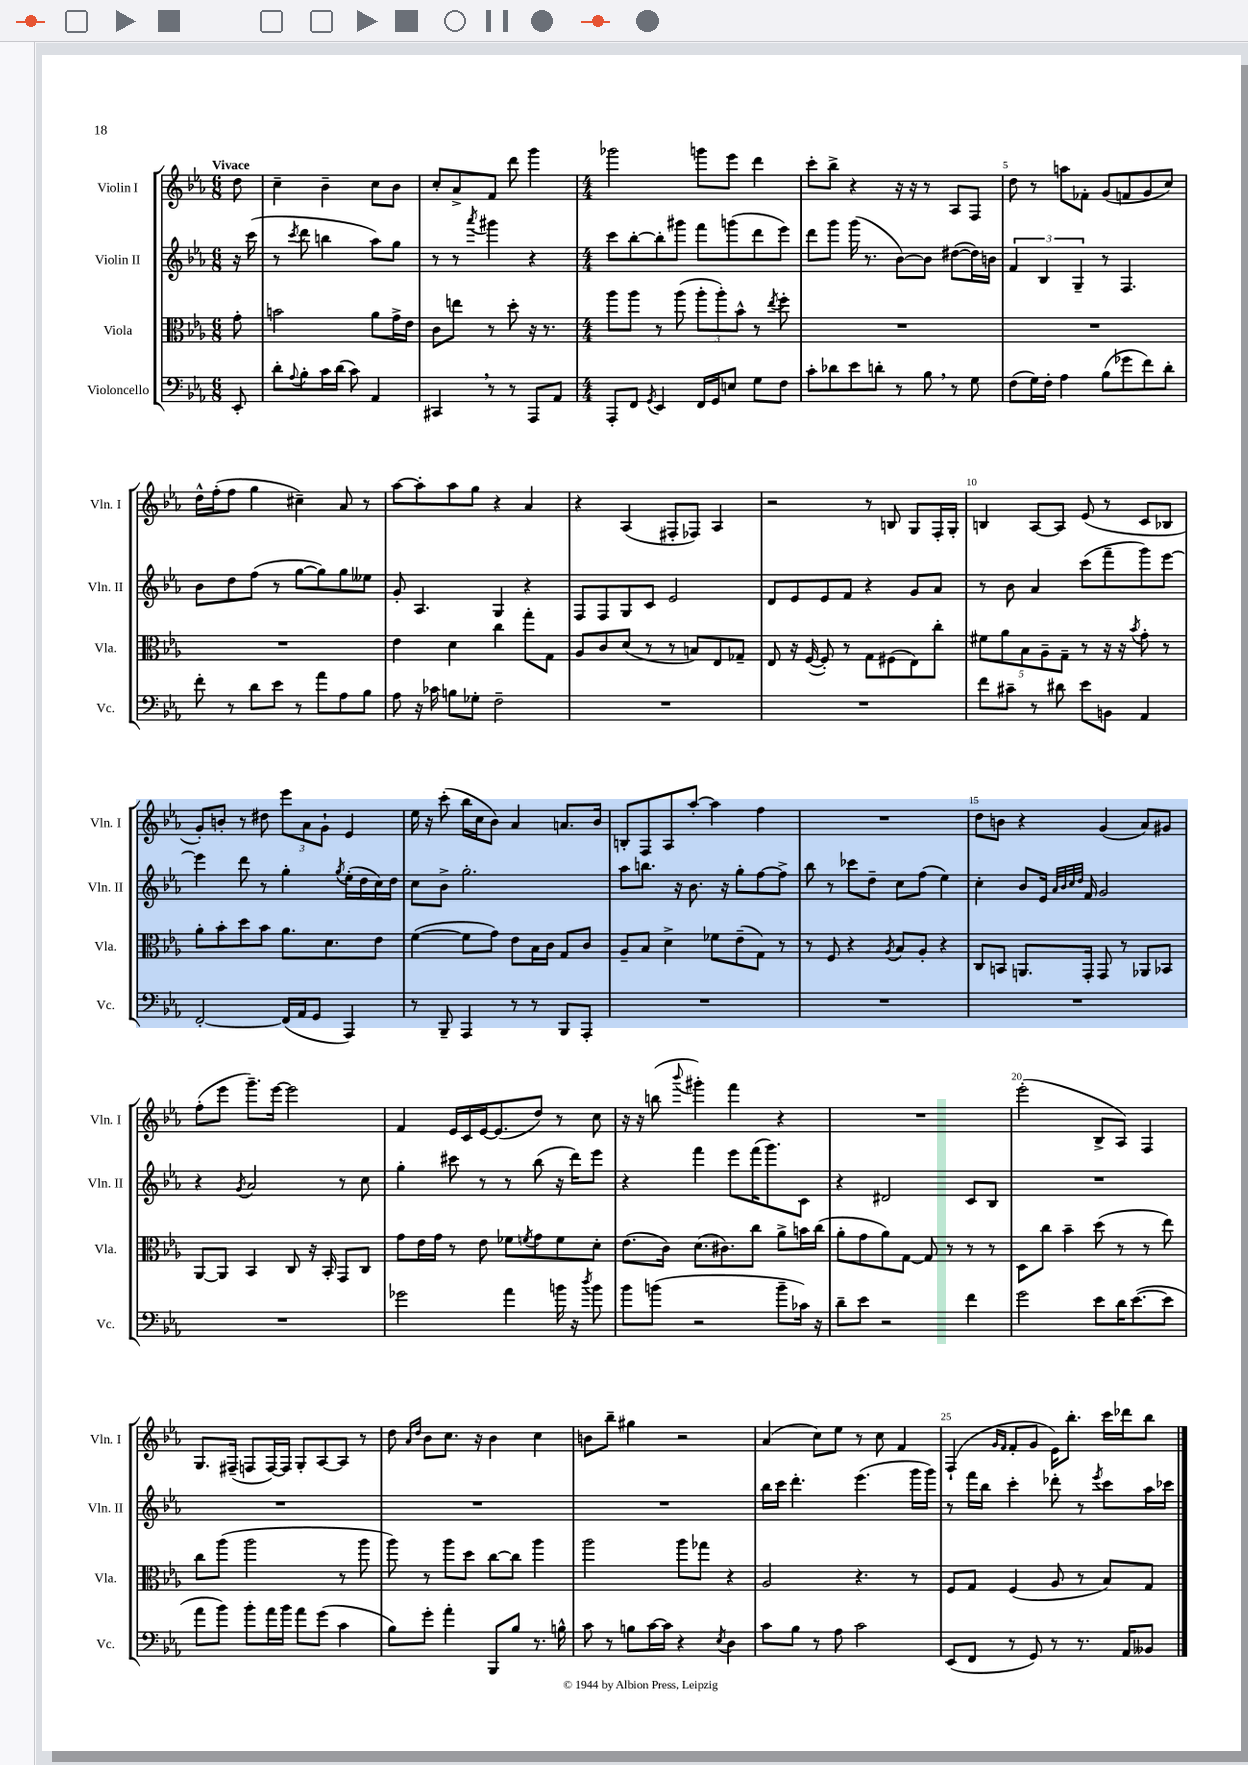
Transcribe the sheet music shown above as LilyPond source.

<<
\new StaffGroup <<
\new Staff = "s0" \with { instrumentName = "Violin I" shortInstrumentName = "Vln. I" } {
    \clef treble \key ees \major \numericTimeSignature \time 6/8 \partial 8 \tempo "Vivace"
    d''8 |
    c''4-- bes'4-- c''8 bes'8 |
    c''8-. aes'8-> f'8 d'''8 g'''4 |
    \numericTimeSignature \time 4/4 ges'''2 g'''8 ees'''8 d'''4 |
    c'''8-. bes''8-> r4 r16 r16 r8 aes8 f8 |
    d''8 r8 a''8 fes'8-. g'8( f'8 g'8 c''8) |
    d''16-^ f''16-.( f''8 g''4 cis''4--) aes'8 r8 |
    aes''8~ aes''8-. aes''8 g''8 r4 aes'4 |
    r4 aes4( fis8-. fes8) aes4 |
    r2 r8 b8 g8 f16-. g16-. |
    b4 aes8~ aes8 ees'8( r8 c'8 bes8 |
    g'8-.) b'8-. r8 dis''8 \tuplet 3/2 { ees'''8 aes'8 g'8-! } ees'4 |
    ees''16 r16 c'''8-.( bes''16 c''16 bes'8) aes'4 a'8. bes'16 |
    b8-. f8 aes8 aes''8~-. aes''4 f''4 |
    R1 |
    d''8 b'8 r4 g'4( aes'8) gis'8 |
    f''8-.( ees'''8 g'''8.--) ees'''16~ ees'''2 |
    f'4 ees'16 c'16 ees'16~ ees'8.( d''8) r8 c''8 |
    r16 r16 b''8( \appoggiatura { bes'''8 } gis'''4-.) f'''4 r4 |
    R1 |
    ees'''2-.( bes8-> aes8) f4 |
    g8. fis16--( f8 f16~) f16 g8-. aes8~ aes8 r8 |
    d''8 \grace { aes'16 d''16 } bes'8 c''8. r16 bes'4 c''4 |
    b'8 bes''8-- gis''4 r2 |
    aes'4( c''8) ees''8 r8 c''8 f'4 |
    f4-!( \grace { g'16 f'16 } f'8-. g'8 ees'16) bes''8.-. c'''16 des'''16 bes''8 \bar "|." |
}
\new Staff = "s1" \with { instrumentName = "Violin II" shortInstrumentName = "Vln. II" } {
    \clef treble \key ees \major \numericTimeSignature \time 6/8 \partial 8
    r16 c'''16( |
    r8 \acciaccatura { c'''8 } d'''8 b''4 aes''8) g''8 |
    r8 r8 \acciaccatura { aes'''8 } gis'''4 r4 |
    \numericTimeSignature \time 4/4 c'''8 bes''8~-. bes''8-. gis'''8 f'''8 g'''8( d'''8 ees'''8) |
    d'''8 g'''8 g'''16( r8. bes'8~) bes'8 dis''8~( dis''16) b'16 |
    \tuplet 3/2 { f'4 bes4 g4-- } r8 f4. |
    bes'8 d''8 f''8( r8 g''8~ g''8) g''8 eeses''8 |
    g'8-. aes4. g4 r4 |
    f8 f8 g8 c'8 ees'2 |
    d'8 ees'8 ees'8 f'8 r4 g'8 aes'8 |
    r8 bes'8 aes'4 c'''8( f'''8-- g'''8) ees'''8~ |
    ees'''4 d'''8 r8 g''4-. \acciaccatura { g''8 } ees''16-.( d''16 c''16) d''16 |
    c''8 bes'8-> g''2.-. |
    aes''8 b''8. r16 bes'8. r16 g''8-. f''8~ f''8-> |
    bes''8 r8 ces'''8 d''8-- c''8 f''8( ees''4) |
    c''4-. bes'8 ees'16 \grace { aes'32 bes'32 c''32 d''32 } f'16 g'2 |
    r4 \acciaccatura { g'8 } aes'2 r8 c''8 |
    g''4-. cis'''8 r8 r8 bes''8( r16 d'''16) ees'''8 |
    r4 f'''4 ees'''8 f'''16( g'''8.) c'8 |
    r4 dis'2 c'8 bes8 |
    R1 |
    R1 |
    R1 |
    R1 |
    bes''16 c'''16 d'''4.-. ees'''4.( g'''16 g'''16) |
    r8 f'''16 bes''16 c'''4-. des'''8-. r8 \acciaccatura { ees'''8 } c'''8 aes''16 ces'''16 \bar "|." |
}
\new Staff = "s2" \with { instrumentName = "Viola" shortInstrumentName = "Vla." } {
    \clef alto \key ees \major \numericTimeSignature \time 6/8 \partial 8
    g'8-. |
    b'2 aes'8 g'16-> ees'16 |
    c'8 e''8 r8 d''8-. r16 r8. |
    \numericTimeSignature \time 4/4 aes''8 aes''8 r8 aes''8( \tuplet 3/2 { aes''8-. aes''8-.) bes'8-^ } r8 \acciaccatura { ees''8 } f''8-. |
    R1 |
    R1 |
    R1 |
    ees'4 d'4 c''4 g''8-. g8 |
    aes8 c'8 d'8( r8 r8 b8) ees8 ges8-- |
    ees8 r16 f16~( f8-.) r8 g8 fis8( ees8) c''8-. |
    \tuplet 5/4 { fis'8 aes'8 bes8 aes8-- g8-- } r8 r16 r16 \acciaccatura { bes'8 } g'8-. r8 |
    aes'8-. bes'8-. d''8 bes'8 aes'8. d'8. ees'8 |
    f'4~( f'8 g'8) ees'8 bes16 c'16 g8 c'8 |
    aes8-- bes8 d'4-> fes'8 ees'8--( g8) r8 |
    r8 f8 r4 \acciaccatura { aes8 } bes8 aes8-. r4 |
    c8 b,8 a,8. g,16-. g,8 r8 aes,8 bes,8 |
    aes,8~ aes,8 bes,4 c8 r16 bes,16-. g,8 c8 |
    g'8 ees'16 g'16 r8 ees'8 fes'8 \acciaccatura { f'8 } g'8 f'8 d'8-. |
    ees'8.( c'16) d'8.( cis'8.) c''8 aes'8-> b'16 c''16( |
    aes'8-. g'8 aes'8) g8~ g8 r8 r8 r8 |
    d8 c''8 bes'4-- d''8( r8 r8 ees''8) |
    c''8 aes''8( aes''2 r8 aes''8 |
    aes''8) r8 aes''8 d''8 c''8~ c''8 aes''4 |
    aes''2 aes''8 ges''8 r4 |
    aes2 r4. r8 |
    f8 g8 f4( aes8 r8 bes8) g8 \bar "|." |
}
\new Staff = "s3" \with { instrumentName = "Violoncello" shortInstrumentName = "Vc." } {
    \clef bass \key ees \major \numericTimeSignature \time 6/8 \partial 8
    ees,8-. |
    d'8-. \appoggiatura { aes8 } bes8-. c'16 d'16( c'8) aes,4 |
    cis,4 \breathe r8 r8 aes,,8 aes,8 |
    \numericTimeSignature \time 4/4 aes,,8-. f,8 \acciaccatura { g,8 } ees,4 f,16 g,16 e8 g8 f8 |
    c'8-. des'8 ees'8 d'8-. r8 bes8 \breathe r8 g8 |
    f8( g16) f16-. aes4 bes8( ges'8 f'8) d'8-. |
    f'8-. r8 d'8 ees'8 r8 aes'8 aes8 bes8 |
    aes8 r16 ces'16 b8 ges8-. f2-- |
    R1 |
    R1 |
    f'8 cis'8-- r8 dis'8 ees'8 b,8 aes,4 |
    f,2~-. f,16( aes,16 g,8 aes,,4) |
    r8 bes,,8-- aes,,4 r8 r8 bes,,8 aes,,8-. |
    R1 |
    R1 |
    R1 |
    R1 |
    ges'2 aes'4 b'16 r16 \acciaccatura { d''8 } b'8 |
    bes'8 b'8( r2 b'8-- ces'16) r16 |
    d'8-- ees'8 r2 f'4 |
    g'2 ees'8 d'16 ees'8.~( ees'8 |
    aes'8 bes'8) bes'8-. aes'16 bes'16 aes'8 g'8( c'4 |
    bes8) g'8-. aes'4-. bes,,8 bes8 r8. b16-^ |
    c'8 r8 b8 c'16~ c'16 r4 \acciaccatura { ees8 } d4 |
    c'8 bes8 r8 aes8 c'2 |
    ees,8( f,8 r8 g,8) r8 r8. aes,16 beses,8 \bar "|." |
}
>>
>>
\layout { \context { \Score \override BarNumber.break-visibility = ##(#f #t #t) barNumberVisibility = #(every-nth-bar-number-visible 5) } }
